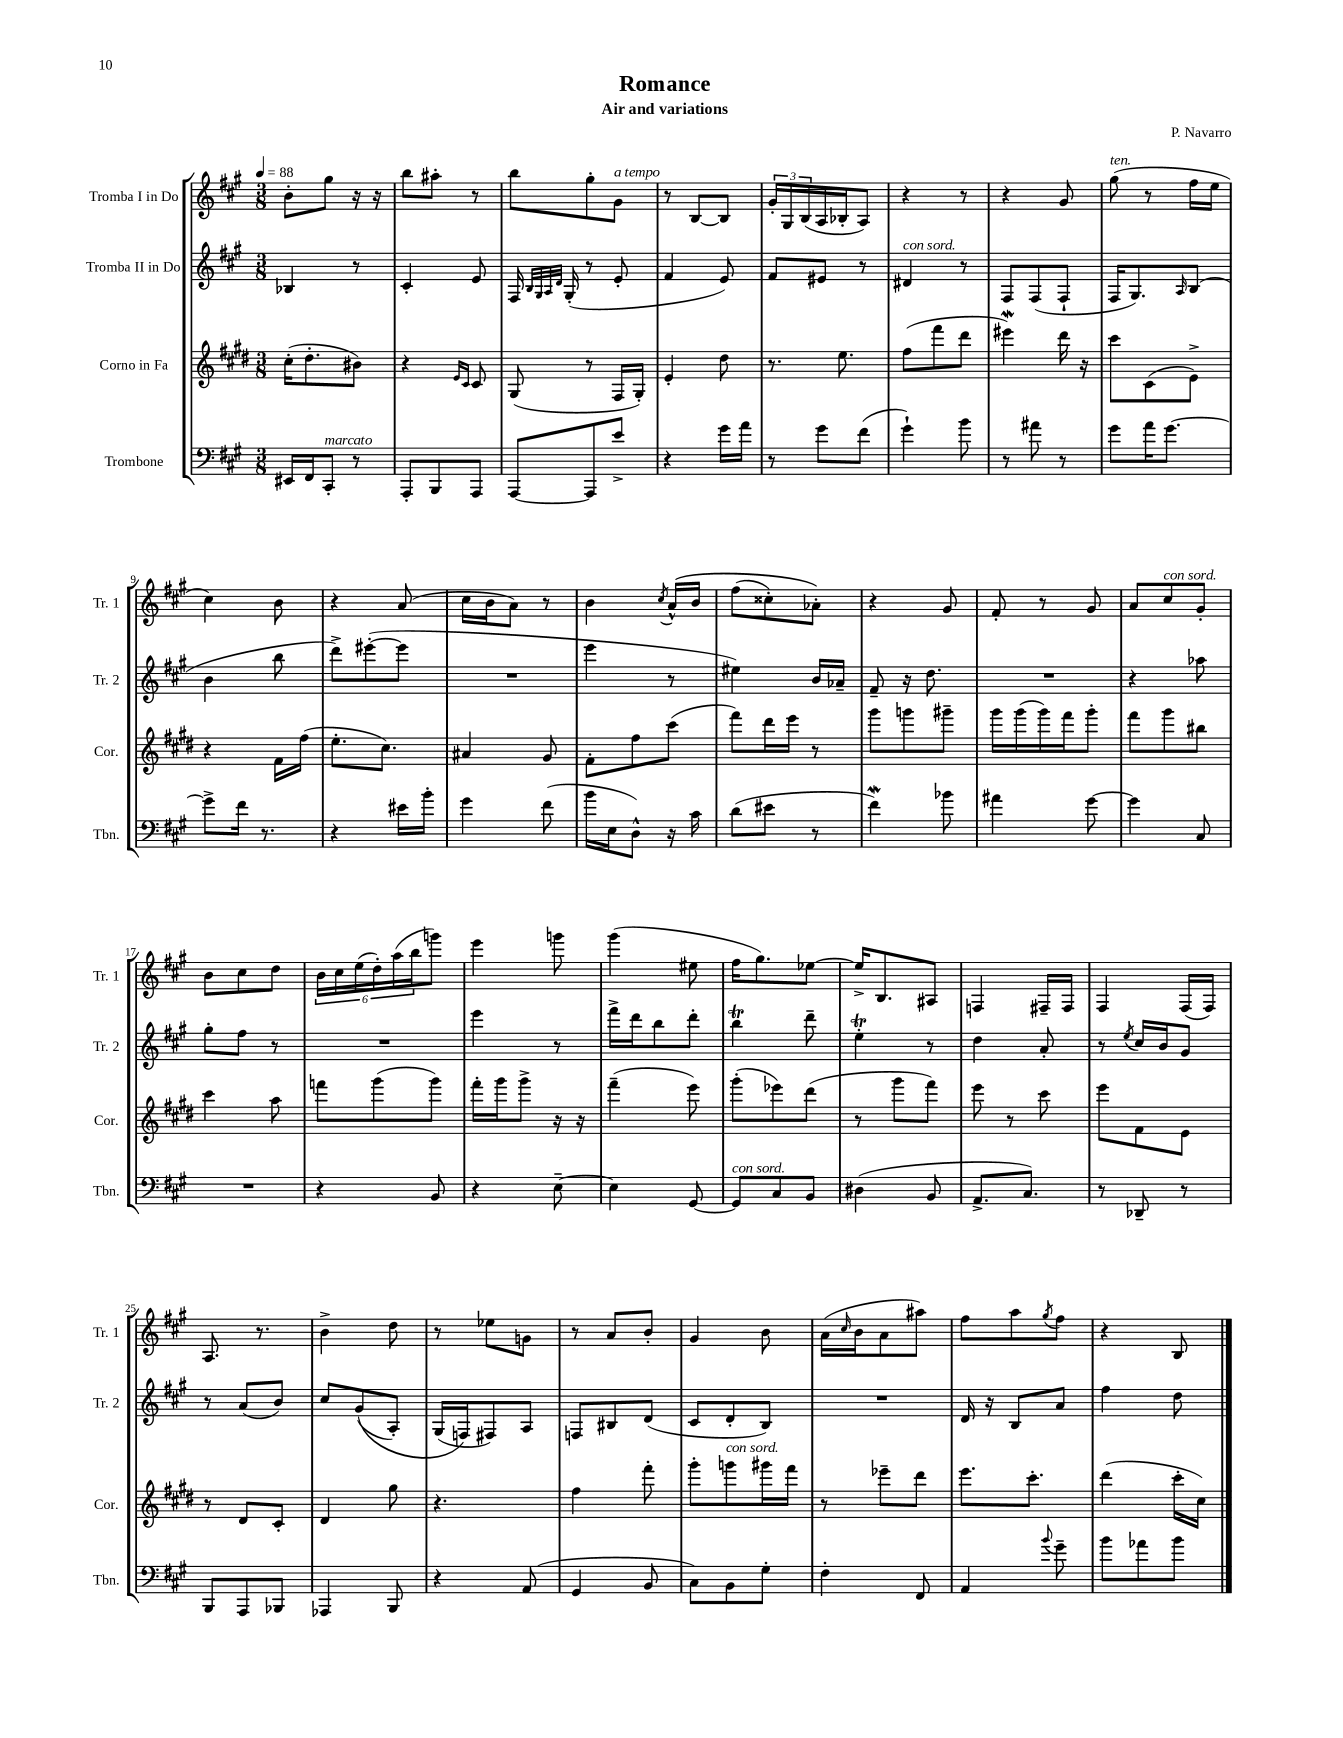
\header { title = "Romance" composer = "P. Navarro" subtitle = "Air and variations" }
<<
\new StaffGroup <<
\new Staff = "s0" \with { instrumentName = "Tromba I in Do" shortInstrumentName = "Tr. 1" } {
    \clef treble \key a \major \numericTimeSignature \time 3/8 \tempo 4 = 88
    b'8-. gis''8 r16 r16 |
    b''8 ais''8-. r8 |
    b''8 gis''8-. gis'8^\markup { \italic "a tempo" } |
    r8 b8~ b8 |
    \tuplet 3/2 { gis'16-. gis16 b16( } a16 bes16-. a8) |
    r4 r8 |
    r4 gis'8 |
    gis''8^\markup { \italic "ten." }( r8 fis''16 e''16 |
    cis''4) b'8 |
    r4 a'8( |
    cis''16 b'16 a'8) r8 |
    b'4 \acciaccatura { cis''8 } a'16-^\( b'16 |
    fis''8( cisis''8-.) aes'8-.\) |
    r4 gis'8 |
    fis'8-. r8 gis'8 |
    a'8 cis''8^\markup { \italic "con sord." } gis'8-. |
    b'8 cis''8 d''8 |
    \tuplet 6/4 { b'16 cis''16 e''16( d''16-.) a''16( b''16 } g'''8) |
    e'''4 g'''8 |
    gis'''4( eis''8 |
    fis''16 gis''8.) ees''8~ |
    ees''16-> b8. ais8 |
    f4 fis16-- fis16 |
    fis4 fis16( fis16) |
    a8. r8. |
    b'4-> d''8 |
    r8 ees''8 g'8 |
    r8 a'8 b'8-. |
    gis'4 b'8 |
    a'16( \grace { cis''16 } b'16 a'8 ais''8) |
    fis''8 a''8 \acciaccatura { gis''8 } fis''8 |
    r4 b8 \bar "|." |
}
\new Staff = "s1" \with { instrumentName = "Tromba II in Do" shortInstrumentName = "Tr. 2" } {
    \clef treble \key a \major \numericTimeSignature \time 3/8
    bes4 r8 |
    cis'4-. e'8 |
    fis16 \grace { b32 gis32 a32 d'32 } gis16-.( r8 e'8-. |
    fis'4 e'8) |
    fis'8 eis'8 r8 |
    dis'4^\markup { \italic "con sord." } r8 |
    fis8 fis8( fis8-! |
    fis16 gis8.) \grace { a16 } b8( |
    b'4 b''8 |
    d'''8->) eis'''8~-.( eis'''8 |
    R4. |
    e'''4 r8 |
    eis''4) b'16 aes'16-- |
    fis'8-- r16 d''8. |
    R4. |
    r4 aes''8 |
    gis''8-. fis''8 r8 |
    R4. |
    e'''4 r8 |
    fis'''16-> d'''16 b''8 d'''8-. |
    b''4\trill d'''8-- |
    e''4-.\trill r8 |
    d''4 a'8-. |
    r8 \acciaccatura { e''8 } cis''16 b'16 gis'8 |
    r8 a'8( b'8) |
    cis''8 gis'8(\( a8-.) |
    gis16( f16\) fis8) a8 |
    f8 bis8 d'8( |
    cis'8 d'8-. b8) |
    R4. |
    d'16 r16 b8 a'8 |
    fis''4 d''8 \bar "|." |
}
\new Staff = "s2" \with { instrumentName = "Corno in Fa" shortInstrumentName = "Cor." } {
    \clef treble \key e \major \numericTimeSignature \time 3/8
    cis''16-.( dis''8.-. bis'8) |
    r4 \grace { e'16 cis'16 } cis'8 |
    gis8( r8 fis16 gis16-.) |
    e'4-. dis''8 |
    r8. e''8. |
    fis''8( fis'''8 dis'''8 |
    eis'''4\mordent) dis'''16 r16 |
    cis'''8 cis'8( e'8->) |
    r4 fis'16 fis''16( |
    e''8.-. cis''8.) |
    ais'4 gis'8 |
    fis'8-. fis''8 cis'''8( |
    fis'''8) dis'''16 e'''16 r8 |
    gis'''8 g'''8 gis'''8-- |
    gis'''16 gis'''16( gis'''16) fis'''16 gis'''8-. |
    fis'''8 gis'''8 bis''8 |
    cis'''4 a''8 |
    f'''8 gis'''8( gis'''8) |
    fis'''16-. gis'''16 gis'''8-> r16 r16 |
    fis'''4--( e'''8) |
    gis'''8-.( ees'''8) dis'''8( |
    r8 gis'''8 fis'''8) |
    e'''8 r8 cis'''8 |
    e'''8 fis'8 e'8 |
    r8 dis'8 cis'8-. |
    dis'4 gis''8 |
    r4. |
    fis''4 fis'''8-. |
    gis'''8-. g'''8^\markup { \italic "con sord." } gis'''16 fis'''16 |
    r8 ees'''8-- dis'''8 |
    e'''8. cis'''8.-. |
    dis'''4( cis'''16-. cis''16) \bar "|." |
}
\new Staff = "s3" \with { instrumentName = "Trombone" shortInstrumentName = "Tbn." } {
    \clef bass \key a \major \numericTimeSignature \time 3/8
    eis,16 fis,16 cis,8-.^\markup { \italic "marcato" } r8 |
    a,,8-. b,,8 a,,8 |
    a,,8~ a,,8 e'8-> |
    r4 gis'16 a'16 |
    r8 gis'8 fis'8( |
    gis'4-!) b'8 |
    r8 ais'8 r8 |
    gis'8 a'16 gis'8.~ |
    gis'8-> fis'16 r8. |
    r4 eis'16 b'16-. |
    gis'4 fis'8( |
    b'16 e16 d8-^) r16 cis'16 |
    d'8( eis'8 r8 |
    fis'4\mordent) bes'8 |
    ais'4 gis'8~ |
    gis'4 cis8 |
    R4. |
    r4 b,8 |
    r4 e8~-- |
    e4 gis,8~ |
    gis,8^\markup { \italic "con sord." } cis8 b,8 |
    dis4( b,8 |
    a,8.-> cis8.) |
    r8 des,8-- r8 |
    b,,8 a,,8 bes,,8 |
    aes,,4 b,,8 |
    r4 a,8( |
    gis,4 b,8 |
    cis8) b,8 gis8-. |
    fis4-. fis,8 |
    a,4 \appoggiatura { b'8 } gis'8-- |
    b'8 aes'8 b'8 \bar "|." |
}
>>
>>
